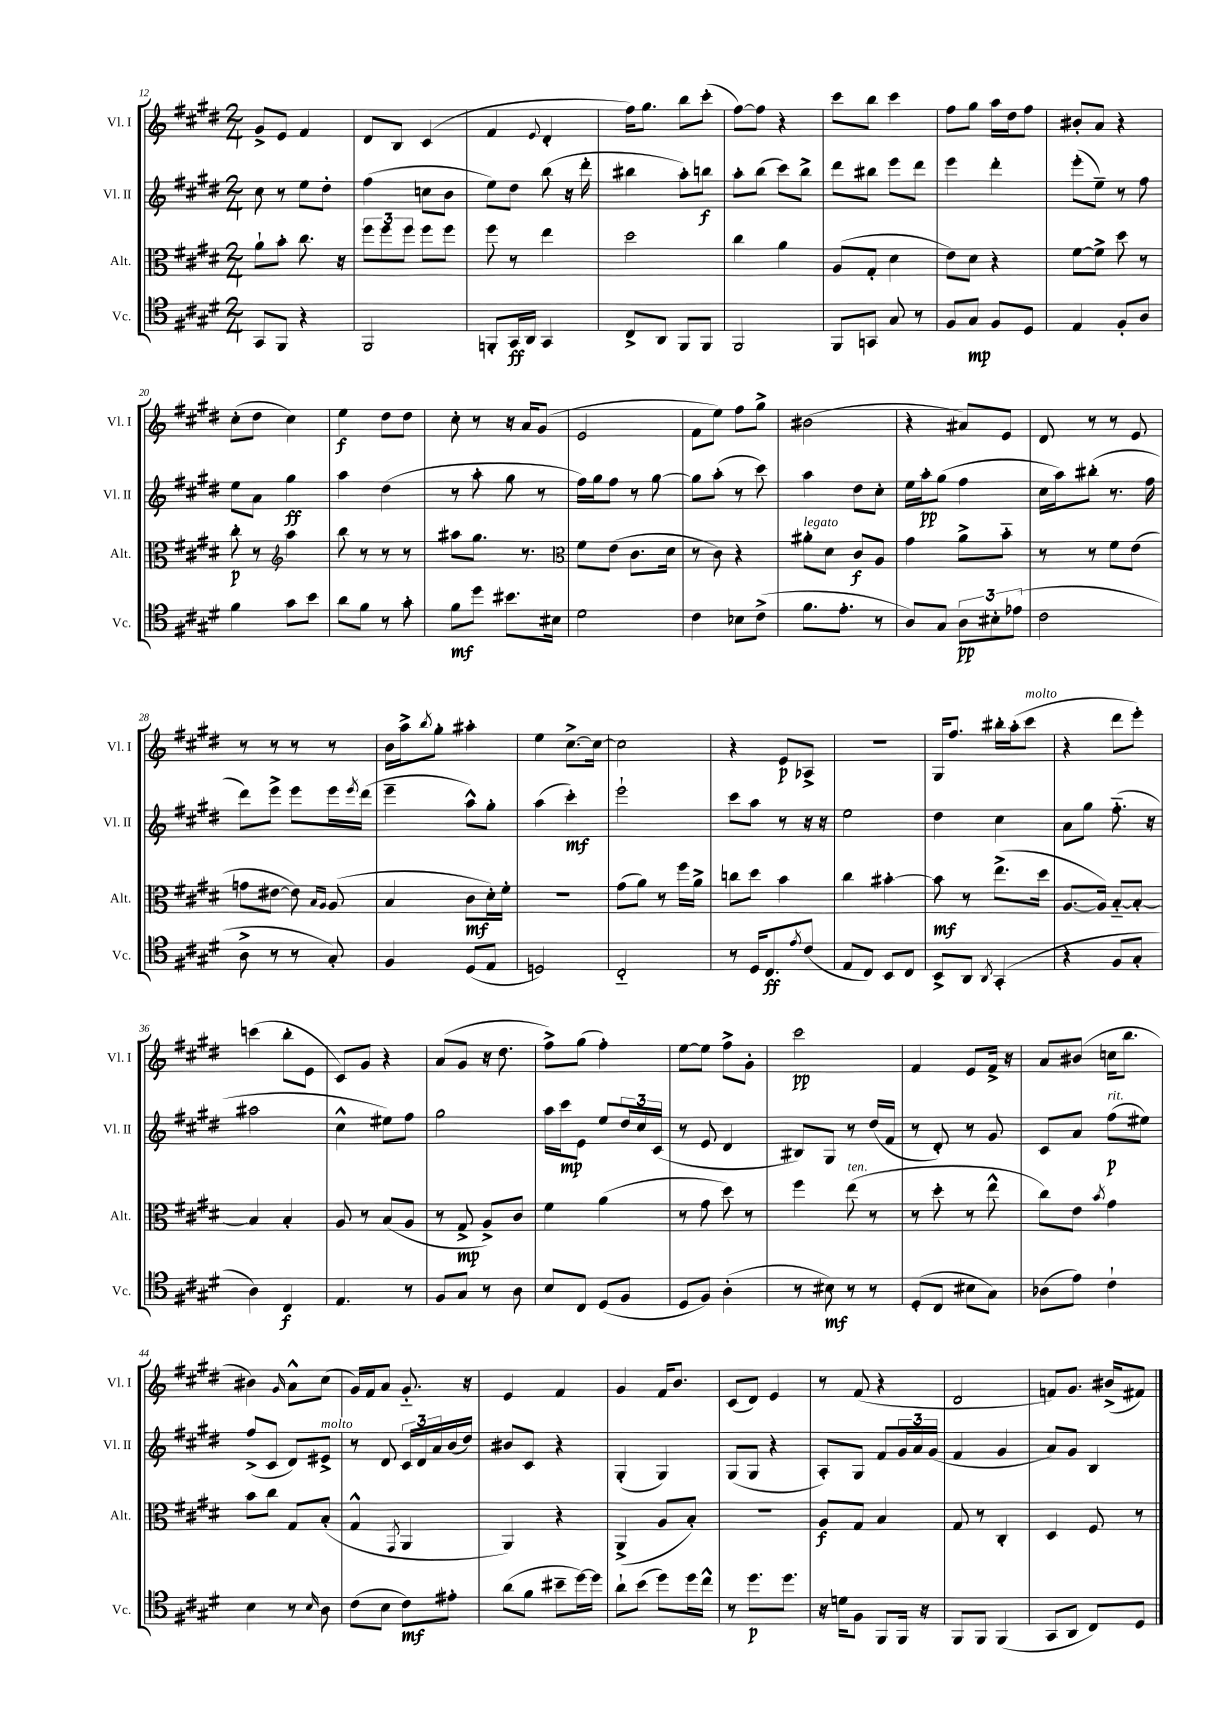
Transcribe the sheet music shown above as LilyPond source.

<<
\new StaffGroup <<
\new Staff = "s0" \with { instrumentName = "Vl. I" shortInstrumentName = "Vl. I" } {
    \clef treble \key e \major \numericTimeSignature \time 2/4
    gis'8-> e'8 fis'4 |
    dis'8 b8 cis'4( |
    fis'4 \appoggiatura { e'8 } dis'4-. |
    fis''16) gis''8. b''8 cis'''8-.( |
    fis''8~) fis''8 r4 |
    cis'''8 b''8 cis'''4 |
    fis''8 gis''8 a''16 dis''16 fis''8 |
    bis'8-. a'8 r4 |
    cis''8-.( dis''8 cis''4) |
    e''4\f dis''8 dis''8 |
    cis''8-. r8 r16 a'16 gis'8( |
    e'2 |
    fis'8 e''8) fis''8 gis''8-> |
    bis'2( |
    r4 ais'8) e'8 |
    dis'8 r8 r8 e'8 |
    r8 r8 r8 r8 |
    b'16 a''16-> \acciaccatura { b''8 } gis''8-. ais''4-. |
    e''4 cis''8.~-> cis''16~ |
    cis''2 |
    r4 e'8\p aes8-> |
    r2 |
    gis16 fis''8. bis''16-. a''16-.( cis'''8^\markup { \italic "molto" } |
    r4 dis'''8 e'''8-.) |
    c'''4( b''8-. e'8 |
    cis'8) gis'8 r4 |
    a'8( gis'8 r16 dis''8. |
    fis''8->) gis''8( fis''4-.) |
    e''8~ e''8 fis''8-> gis'8-. |
    cis'''2\pp |
    fis'4 e'8 fis'16-> r16 |
    a'8 bis'8( c''16 b''8. |
    bis'4) \grace { gis'16 } a'8-^ cis''8( |
    gis'16) fis'16 a'8 gis'8.-_ r16 |
    e'4 fis'4 |
    gis'4 fis'16 b'8. |
    cis'8( dis'8) e'4 |
    r8 fis'8( r4 |
    dis'2 |
    f'8) gis'8. bis'16->( fis'8) \bar "|." |
}
\new Staff = "s1" \with { instrumentName = "Vl. II" shortInstrumentName = "Vl. II" } {
    \clef treble \key e \major \numericTimeSignature \time 2/4
    cis''8 r8 e''8 dis''8-. |
    fis''4( c''8 b'8 |
    e''8) dis''8 b''8( r16 dis'''16-. |
    bis''4 a''8-.) b''8\f |
    a''8-. b''8( cis'''8) b''8-> |
    dis'''8 bis''8 e'''8 dis'''8 |
    e'''4 dis'''4-. |
    e'''8-.( e''8--) r8 fis''8 |
    e''8 a'8 gis''4\ff |
    a''4 dis''4( |
    r8 a''8-. gis''8 r8 |
    fis''16) gis''16 fis''8 r8 gis''8~ |
    gis''8 a''8-.( r8 cis'''8) |
    a''4 dis''8 cis''8-. |
    e''16 a''16-.\pp gis''8( fis''4 |
    cis''16 a''16) bis''8-.( r8. fis''16 |
    dis'''8) e'''8-> e'''8 e'''16 \acciaccatura { e'''8 } dis'''16( |
    e'''4-- a''8-^) gis''8-. |
    a''4( cis'''4-.\mf) |
    e'''2-! |
    cis'''8 a''8 r8 r16 r16 |
    e''2 |
    dis''4 cis''4 |
    a'8 gis''8 fis''8.-_( r16 |
    ais''2 |
    cis''4-^ eis''8) fis''8 |
    gis''2 |
    a''16 cis'''16\mp e'8 e''8 \tuplet 3/2 { dis''16 cis''16 cis'16( } |
    r8 e'8 dis'4 |
    bis8) gis8 r8 dis''16( fis'16 |
    r8 dis'8-.) r8 gis'8 |
    cis'8 a'8 fis''8\p^\markup { \italic "rit." }( eis''8) |
    fis''8->( cis'8 dis'8) eis'8->^\markup { \italic "molto" } |
    r8 dis'8 \tuplet 3/2 { cis'16 dis'16 a'16 } b'16( dis''16) |
    bis'8 cis'8 r4 |
    gis4-.( gis4) |
    gis8( gis8 r4 |
    a8-.) gis8 fis'8 \tuplet 3/2 { gis'16 a'16 gis'16( } |
    fis'4 gis'4 |
    a'8) gis'8 b4 \bar "|." |
}
\new Staff = "s2" \with { instrumentName = "Alt." shortInstrumentName = "Alt." } {
    \clef alto \key e \major \numericTimeSignature \time 2/4
    a'8-! b'8-. cis''8. r16 |
    \tuplet 3/2 { fis''8 fis''8 fis''8 } fis''8 fis''8 |
    fis''8 r8 e''4 |
    dis''2 |
    cis''4 a'4 |
    a8( gis8-. dis'4 |
    e'8) dis'8 r4 |
    fis'8~ fis'8-> dis''8 r8 |
    cis''8-.\p r8 \clef treble a''4 |
    b''8 r8 r8 r8 |
    ais''8 gis''8. r8. |
    \clef alto fis'8 e'8( cis'8. dis'16 |
    r8 cis'8) r4 |
    ais'8-.^\markup { \italic "legato" } dis'8 cis'8\f a8 |
    gis'4 a'8-> b'8-_ |
    r8 r8 fis'8 e'8( |
    g'8 eis'8~ eis'8) \grace { b16 a16 } a8( |
    b4 cis'8\mf dis'16-.) fis'16-. |
    r2 |
    gis'8( a'8) r8 fis''16 a'16-> |
    c''8 dis''8 b'4 |
    cis''4 bis'4~-. |
    bis'8\mf r8 e''8.->( dis''16 |
    a8.~ a16) b8~-_ b8~-. |
    b4 b4-. |
    a8 r8 b8( a8 |
    r8 gis8->\mp a8->) cis'8 |
    fis'4 a'4( |
    r8 gis'8 dis''8) r8 |
    fis''4 e''8^\markup { \italic "ten." }( r8 |
    r8 dis''8-. r8 e''8-^ |
    cis''8) e'8 \acciaccatura { b'8 } gis'4 |
    b'8 cis''8 gis8 b8-.( |
    gis4-^ \acciaccatura { gis,8 } a,4 |
    a,4) r4 |
    a,4->( a8 b8-.) |
    R2 |
    a8\f gis8 b4 |
    gis8 r8 cis4-. |
    dis4 fis8 r8 \bar "|." |
}
\new Staff = "s3" \with { instrumentName = "Vc." shortInstrumentName = "Vc." } {
    \clef tenor \key e \major \numericTimeSignature \time 2/4
    gis,8 fis,8 r4 |
    fis,2 |
    f,8-. gis,16\ff a,16 gis,4 |
    cis8-> a,8 fis,8 fis,8 |
    fis,2 |
    fis,8 g,8 gis8 r8 |
    fis8 gis8\mp fis8 dis8 |
    e4 fis8-. a8 |
    fis'4 gis'8 b'8 |
    a'8 fis'8 r8 gis'8-. |
    fis'8\mf dis''8 bis'8. bis16 |
    dis'2 |
    cis'4 bes8 cis'8->( |
    fis'8. e'8.-. r8 |
    a8) gis8 \tuplet 3/2 { a8\pp bis8-. ees'8( } |
    cis'2 |
    a8-> r8 r8 gis8-.) |
    fis4 dis8( e8 |
    d2) |
    cis2-_ |
    r8 dis16 cis8.\ff \acciaccatura { e'8 } cis'8( |
    e8 cis8) b,8 cis8 |
    b,8-> a,8 \acciaccatura { a,8 } gis,4-.( |
    r4 fis8 gis8-. |
    a4) cis4\f |
    e4. r8 |
    fis8 gis8 r8 a8 |
    b8 cis8 dis8( fis8 |
    dis8 fis8) a4-.( |
    r8 bis8\mf) r8 r8 |
    dis8-.( cis8 bis8 gis8) |
    aes8( e'8) cis'4-! |
    b4 r8 \grace { b16 } a8 |
    cis'8( b8 cis'8\mf) eis'8-. |
    a'8( fis'8 bis'8-- dis''16~) dis''16 |
    a'8-! b'8( dis''8) dis''16 cis''16-^ |
    r8 dis''8.\p dis''8. |
    r16 d'16 fis8 fis,8 fis,16 r16 |
    fis,8 fis,8 fis,4( |
    gis,8 a,8 cis8) dis8 \bar "|." |
}
>>
>>
\layout { \context { \Score currentBarNumber = #12 } }
